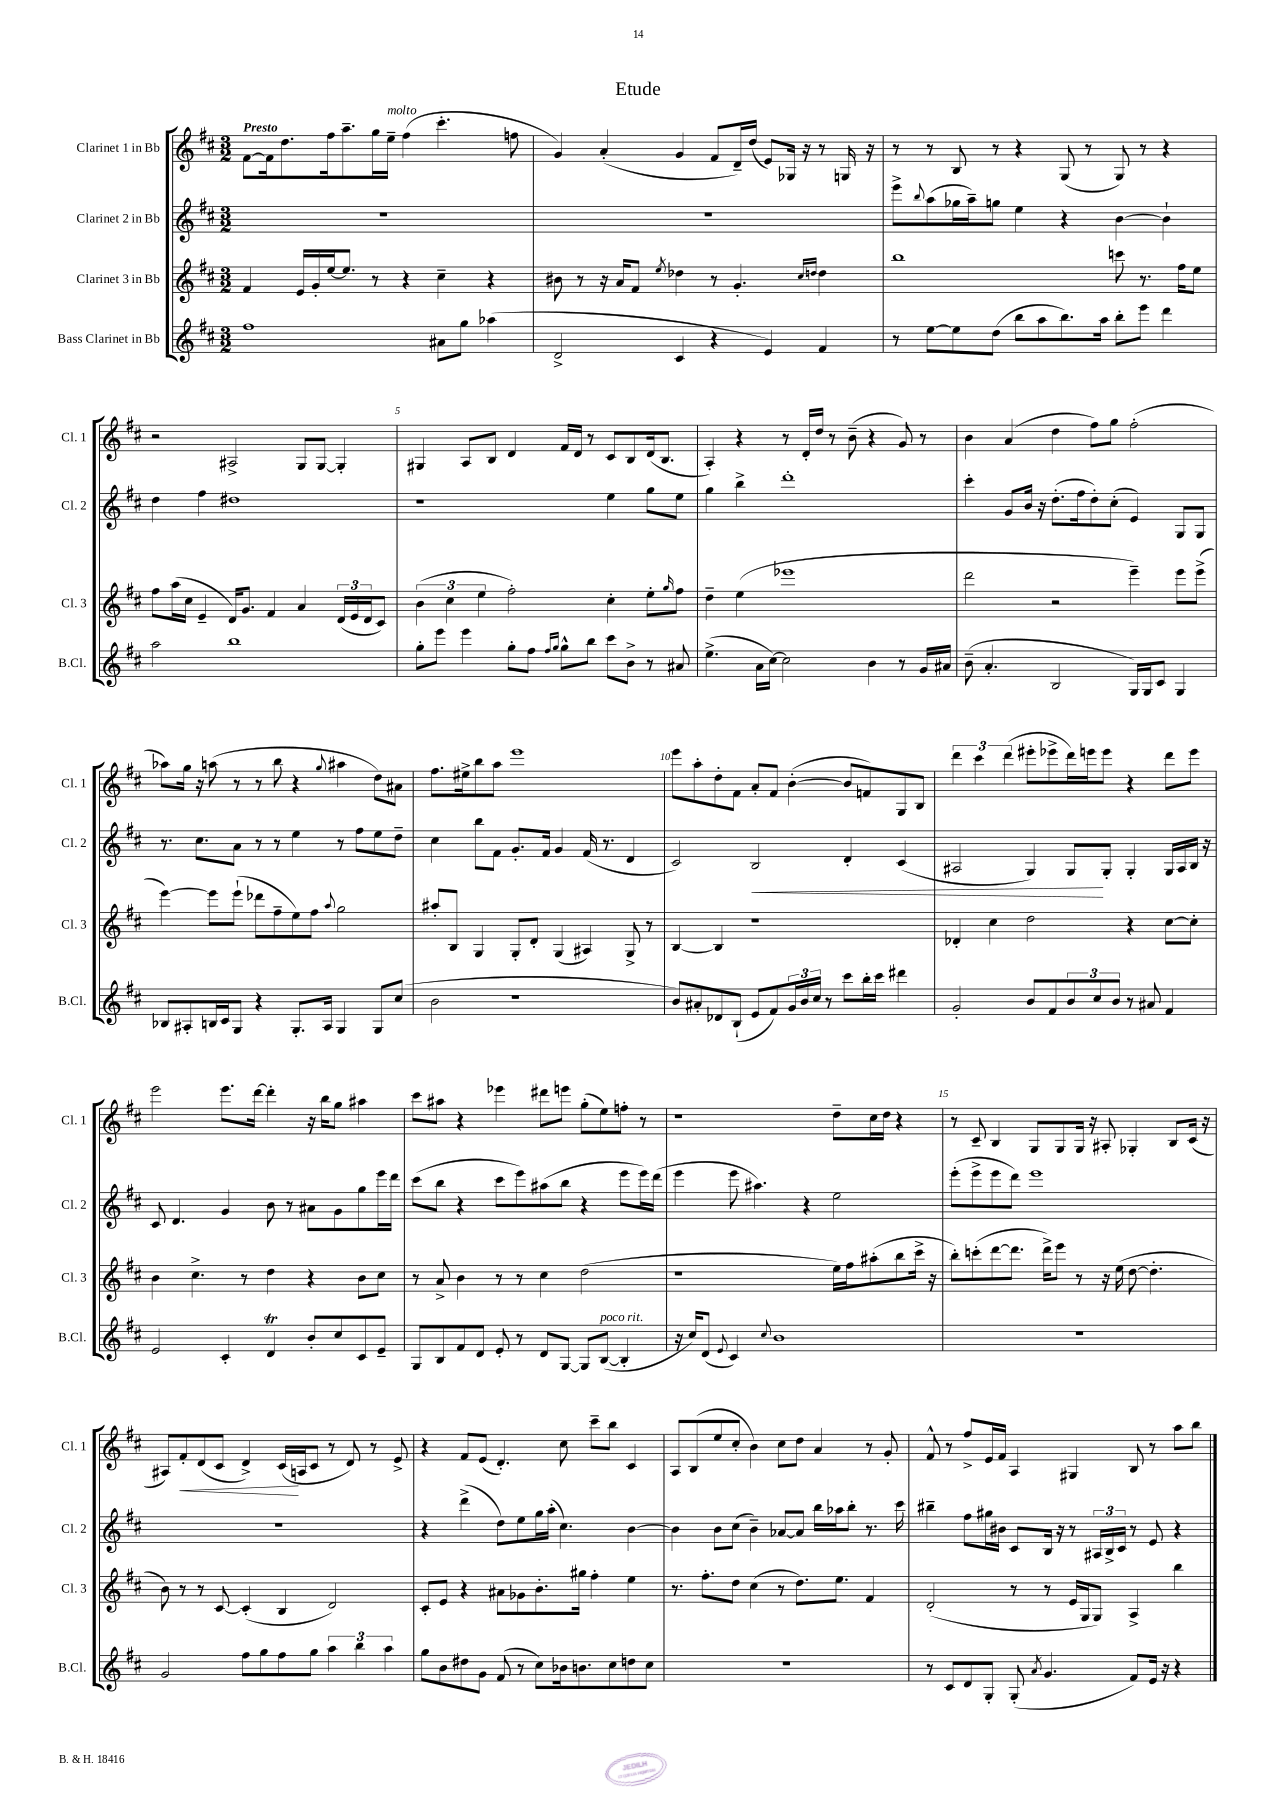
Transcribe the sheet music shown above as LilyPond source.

\header { title = "Etude" }
<<
\new StaffGroup <<
\new Staff = "s0" \with { instrumentName = "Clarinet 1 in Bb" shortInstrumentName = "Cl. 1" } {
    \clef treble \key d \major \numericTimeSignature \time 3/2 \tempo "Presto"
    fis'8~ fis'16 d''8. fis''16 a''8.-- g''16 e''16--^\markup { \italic "molto" } fis''4( cis'''4.-. f''8 |
    g'4) a'4-.( g'4 fis'8 d'16--) d''16( e'8) ges16 r16 r8 g16 r16 |
    r8 r8 b8 r8 r4 g8( r8 g8) r8 r4 |
    r2 ais2-> g8 g8~ g4-. |
    gis4 a8 b8 d'4 fis'16 d'16 r8 cis'8 b8 d'16( b8. |
    a4-.) r4 r8 d'16-. d''16 r8 b'8--( r4 g'8) r8 |
    b'4 a'4( d''4 fis''8) g''8 fis''2-.( |
    aes''8) g''16 r16 a''8( r8 r8 b''8 r4 \appoggiatura { g''8 } ais''4 d''8) ais'8 |
    fis''8. eis''16-> b''8 a''8 e'''1 |
    e'''8 a''8-. d''8-. fis'8 a'8-. fis'8 b'4~-.( b'8 f'8) g8 b8 |
    \tuplet 3/2 { d'''4 cis'''4 d'''4( } eis'''8-. ees'''8-> d'''16) e'''16 e'''8 r4 d'''8 e'''8 |
    e'''2 e'''8. d'''16~ d'''4-. r16 b''16 g''8 ais''4 |
    cis'''8 ais''8 r4 ees'''4 dis'''8 e'''8 g''8-.( e''8) f''8-. r8 |
    r1 d''8-- cis''16 d''16 r4 |
    r8 cis'8-- b4 g8 g8 g16 r16 ais8-. ges4-. b8 cis'16( r16 |
    ais8) fis'8-.\< d'8( cis'8 d'4->) cis'16\!( a16 cis'8 r8 d'8) r8 e'8-> |
    r4 fis'8 e'8( d'4.-.) cis''8 cis'''8-- b''8 cis'4 |
    a8 b8( e''8 cis''8-. b'4) cis''8 d''8 a'4 r8 g'8-. |
    fis'8-^ r8 fis''8-> e'16 fis'16 a4 gis4 b8 r8 a''8 b''8 \bar "|." |
}
\new Staff = "s1" \with { instrumentName = "Clarinet 2 in Bb" shortInstrumentName = "Cl. 2" } {
    \clef treble \key d \major \numericTimeSignature \time 3/2
    R1. |
    R1. |
    e'''8-> \appoggiatura { b''8 } a''8( ges''16 a''16--) g''8 e''4 r4 b'4~ b'4-! |
    d''4 fis''4 dis''1 |
    r1 e''4 g''8 e''8 |
    g''4 b''4-> d'''1-. |
    cis'''4-. g'8 b'16 r16 d''8.-.( fis''16 d''8-.) cis''8-.( e'4) g8 g8 |
    r8. cis''8. a'8 r8 r8 e''4 r8 fis''8 e''8 d''8-- |
    cis''4 b''8 fis'8 g'8.-. fis'16 g'4 fis'16( r8. d'4 |
    cis'2) b2\< d'4-. cis'4( |
    ais2 g4) g8\! g8-. g4-. g16 ais16 b16 r16 |
    cis'8 d'4. g'4 b'8 r8 ais'8 g'8 g''8 e'''16 d'''16 |
    cis'''8( b''8 r4 cis'''8 e'''8) ais''8( b''8 r4 e'''8 e'''16) d'''16( |
    e'''4 e'''8 ais''4.) r4 e''2 |
    e'''8-.( e'''8-> e'''8 d'''8) e'''1 |
    R1. |
    r4 d'''4->( d''8) e''8 g''16 a''16-.( cis''4.) b'4~ |
    b'4 b'8 cis''8( b'4--) aes'8~ aes'8 b''16 aes''16 b''8-. r8. cis'''16 |
    bis''4-- fis''8 gis''16 bis'16 cis'8 b16 r16 r8 \tuplet 3/2 { ais16 b16-> cis'16 } r8 e'8 r4 \bar "|." |
}
\new Staff = "s2" \with { instrumentName = "Clarinet 3 in Bb" shortInstrumentName = "Cl. 3" } {
    \clef treble \key d \major \numericTimeSignature \time 3/2
    fis'4 e'16 g'16-. e''16~ e''8. r8 r4 cis''4-- r4 |
    bis'8 r8 r16 a'16 fis'8 \acciaccatura { e''8 } des''4 r8 g'4.-. \grace { cis''16 d''16 } d''4 |
    b''1 c'''8 r8. fis''16 e''8 |
    fis''8 a''16( cis''16 e'4-- d'16) g'8. fis'4 a'4 \tuplet 3/2 { d'16( e'16 d'16 } cis'8) |
    \tuplet 3/2 { b'4( cis''4 e''4 } fis''2-.) cis''4-. e''8-. \grace { g''16 } fis''8 |
    d''4-- e''4( ees'''1 |
    d'''2 r2 e'''4--) e'''8 e'''8->( |
    e'''4~) e'''8 e'''8-!( des'''8 fis''8-- e''8) fis''8 \appoggiatura { a''8 } g''2 |
    ais''8-. b8 g4 g8-. d'8-. g4( ais4) g8-> r8 |
    b4~ b4 r1 |
    des'4-. cis''4 d''2 r4 cis''8~ cis''8-. |
    b'4 cis''4.-> r8 d''4 r4 b'8 cis''8 |
    r8 a'8-> b'4 r8 r8 cis''4 d''2( |
    r1 e''16) fis''16 ais''8-.( b''8 cis'''16-> r16 |
    b''8-.) c'''8-.( d'''8~ d'''8. d'''16->) e'''8 r8 r16 e''16( d''8~ d''4.-. |
    b'8) r8 r8 cis'8~ cis'4-.( b4 d'2) |
    cis'8-. e'8 r4 ais'8 ges'8 b'8.-. gis''16 fis''4-. e''4 |
    r8. fis''8.-. d''8 cis''4( r8 d''8.) e''8. fis'4 |
    d'2-.( r8 r8 e'16 g16 g8) a4-> b''4 \bar "|." |
}
\new Staff = "s3" \with { instrumentName = "Bass Clarinet in Bb" shortInstrumentName = "B.Cl." } {
    \clef treble \key d \major \numericTimeSignature \time 3/2
    fis''1 ais'8 g''8 aes''4( |
    d'2-> cis'4 r4 e'4) fis'4 |
    r8 e''8~ e''8 d''8( b''8 a''8 b''8.) a''16 b''8-. e'''8 d'''4 |
    a''2 b''1 |
    g''8-. e'''8 e'''4 g''8-. fis''8 \grace { fis''16 g''16 } g''8-^ b''8 cis'''8 b'8-> r8 ais'8 |
    e''4.->( a'16 cis''16~) cis''2 b'4 r8 g'16 ais'16 |
    b'8--( a'4.-. b2 g16) g16 cis'8 g4 |
    bes8 ais8-. b16 cis'16 g8 r4 g8.-. ais16 g4 g8 cis''8( |
    b'2 r1 |
    b'8) ais'8-. des'8 b8-!( e'8 fis'8) \tuplet 3/2 { g'16 b'16 cis''16 } r8 cis'''8 b''16-. cis'''16 dis'''4 |
    g'2-. b'8 fis'8 \tuplet 3/2 { b'8 cis''8 b'8 } r8 ais'8 fis'4 |
    e'2 cis'4-. d'4\trill b'8-. cis''8 cis'8 e'8-- |
    g8 b8 fis'8 d'8 e'8-. r8 d'8 g8~ g8 b8~^\markup { \italic "poco rit." }( b4-. |
    r16 cis''16) d'8( \appoggiatura { e'8 } cis'4) \appoggiatura { cis''8 } b'1 |
    R1. |
    g'2 fis''8 g''8 fis''8 g''8 \tuplet 3/2 { a''4 b''4 a''4 } |
    g''8 b'8 dis''8 g'8 fis'8( r8 cis''8) bes'16 b'8. cis''8 d''8 cis''8 |
    R1. |
    r8 cis'8 d'8 g8-. g8-.( \acciaccatura { a'8 } g'4. fis'8) e'16 r16 r4 \bar "|." |
}
>>
>>
\layout { \context { \Score \override BarNumber.break-visibility = ##(#f #t #t) barNumberVisibility = #(every-nth-bar-number-visible 5) } }
